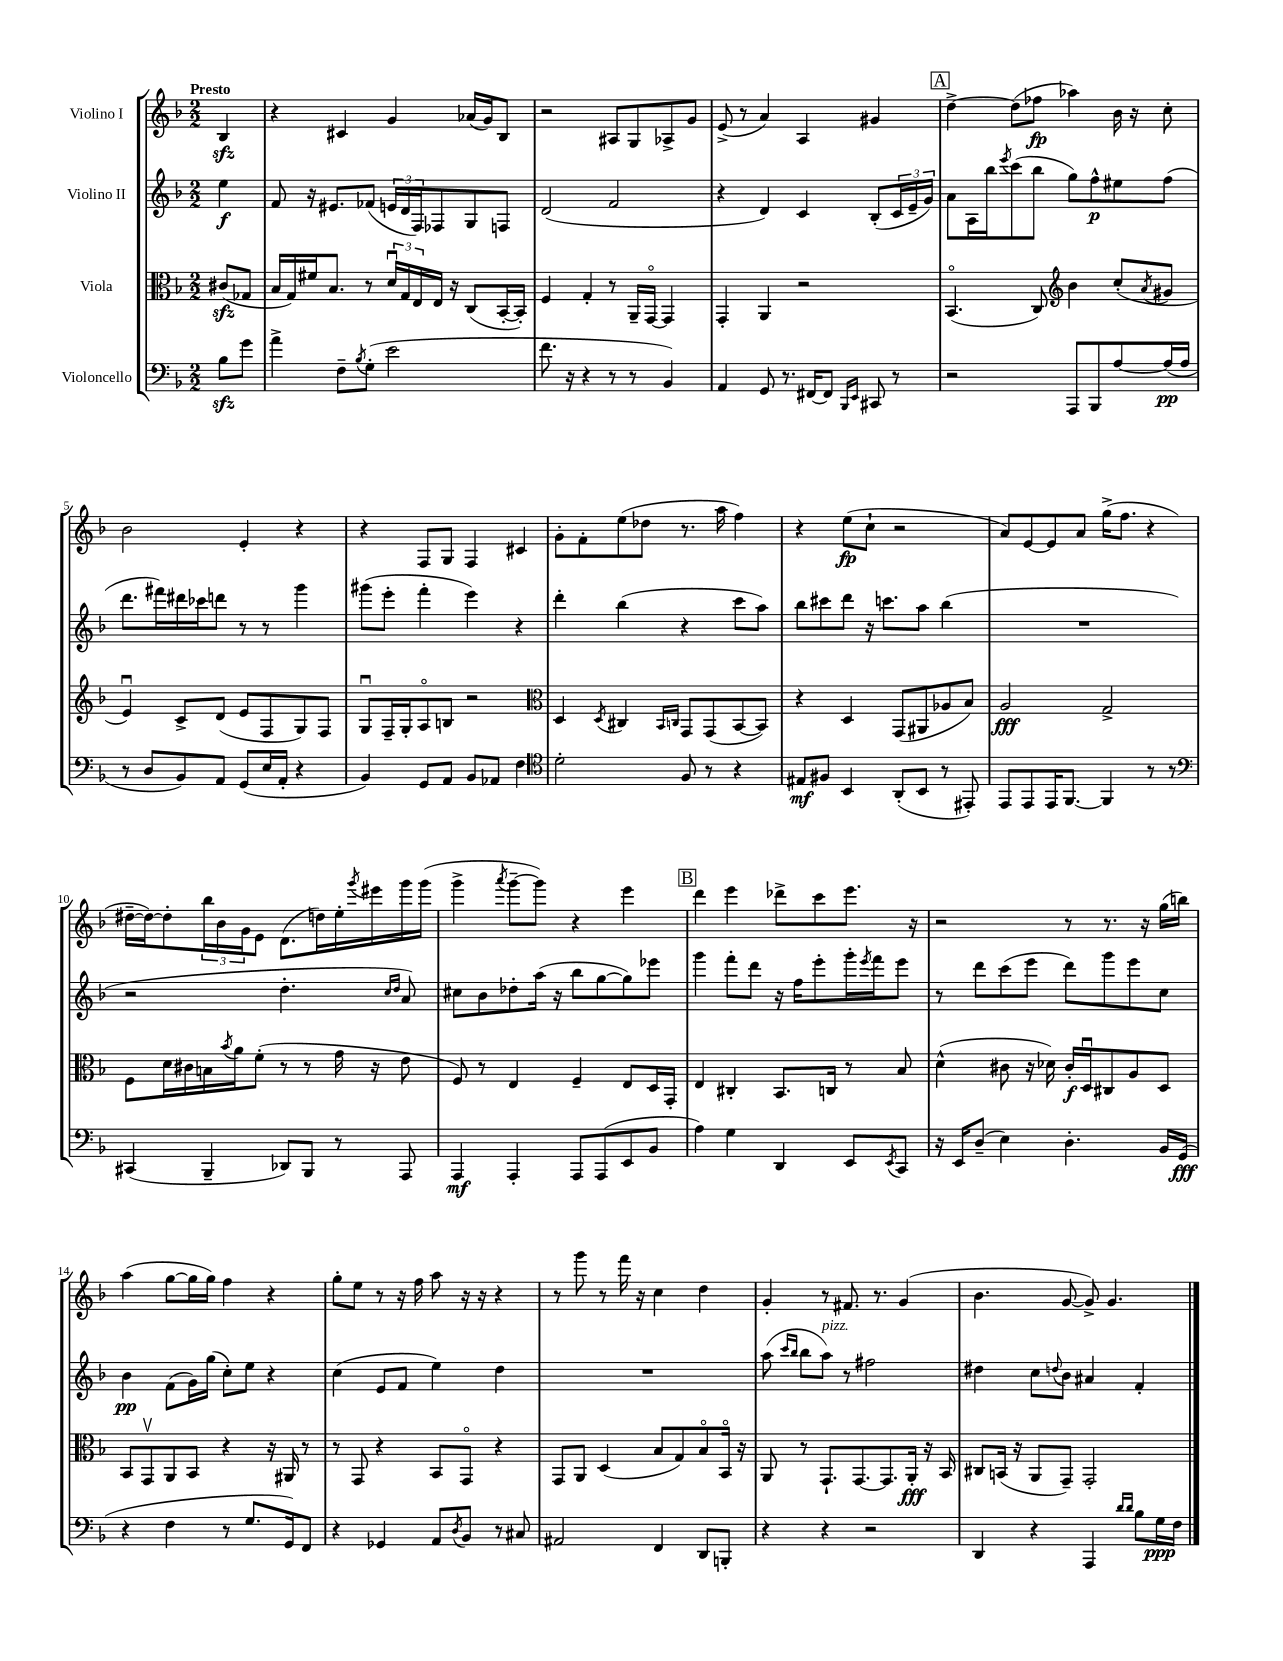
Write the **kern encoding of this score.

**kern	**kern	**kern	**kern
*staff4	*staff3	*staff2	*staff1
*clefF4	*clefC3	*clefG2	*clefG2
*k[b-]	*k[b-]	*k[b-]	*k[b-]
*M2/2	*M2/2	*M2/2	*M2/2
8B-	(8c#	4ee	4B-
8g	8G-	.	.
=	=	=	=
4a^	16B-	8f	4r
.	16G)	.	.
.	16f#	16r	.
.	8.B-	8.e#	.
8F~	.	.	4c#
8qB-	.	.	.
(8G'	8r	(8f-	.
2e	24du	24e	4g
.	24G	24d	.
.	24E	24F)	.
.	16E	8F-	.
.	16r	.	.
.	(8C	8G	(16a-
.	.	.	16g)
.	[16BB-'	8F	8B-
.	16BB-'])	.	.
=	=	=	=
8.f	4F	(2d	2r
16r	.	.	.
4r	4G'	.	.
8r	8r	2f	8A#
8r	16AA~	.	8G
.	[16GGo	.	.
4BB-)	4GG]	.	8A-^
.	.	.	8g
=	=	=	=
4AA	4GG'	4r	(8e^
.	.	.	8r
8GG	4AA	4d)	4a)
8.r	.	.	.
.	2r	4c	4A
[16FF#	.	.	.
8FF#]	.	.	.
16qqBBB-	.	.	.
16qqEE	.	.	.
8CC#	.	(8B-'	4g#
8r	.	24c	.
.	.	24e~	.
.	.	24g)	.
=	=	=	=
2r	(4.BB-o	8a	[4dd^
.	.	16A	.
.	.	16bb-	.
.	.	8qeee	.
.	.	(8ccc	(8dd]
.	8C)	8bb-	8ff-
*	*clefG2	*	*
8AAA	4b-	8gg)	4aa-)
8BBB-	.	8ff^^	.
[8A	(8cc'	8ee#	16b-
.	.	.	16r
.	8qa	.	.
(16A]	8g#	(8ff	8cc'
16A	.	.	.
=	=	=	=
8r	4eu)	8.ddd	2b-
8D	.	.	.
.	.	16fff#)	.
8BB-)	8c^	16ddd#	.
.	.	16ccc-	.
8AA	(8d	8ddd	.
(8GG	8e	8r	4e'
16E	8F	8r	.
16AA'	.	.	.
4r	8G)	4ggg	4r
.	8F	.	.
=	=	=	=
4BB-)	8Gu	(8ggg#	4r
.	16F~	8eee'	.
.	16G'	.	.
8GG	8Ao	4fff'	8F
8AA	8B	.	8G
8BB-	2r	4eee)	4F
8AA-	.	.	.
4F	.	4r	4c#
=	=	=	=
*clefC4	*clefC3	*	*
2d'	4D	4ddd'	8g'
.	.	.	8f'
.	8qD	.	.
.	4C#	(4bb-	(8ee
.	.	.	8dd-
.	16qqBB-	.	.
.	16qqC	.	.
8F	8GG	4r	8.r
8r	(8GG	.	.
.	.	.	16aa
4r	[8BB-	8ccc	4ff)
.	8BB-])	8aa)	.
=	=	=	=
8E#	4r	8bb-	4r
8F#	.	8ccc#	.
4BB-	4D	8ddd	(8ee
.	.	16r	8cc`
.	.	8.ccc	.
(8AA'	(8GG	.	2r
8BB-	8AA#	8aa	.
8r	8A-	(4bb-	.
8EE#')	8B-)	.	.
=	=	=	=
8EE	2A	1r	8a)
8EE	.	.	[8e
16EE	.	.	8e]
[8.FF	.	.	.
.	.	.	8a
4FF]	2G^	.	(16gg^
.	.	.	8.ff
8r	.	.	4r
8r	.	.	.
=	=	=	=
*clefF4	*	*	*
(4CC#	8F	2r	[16dd#~
.	.	.	16dd#_)
.	16d	.	8dd#']
.	16c#	.	.
4BBB-~	16B	.	24bb-
.	.	.	24b-
.	8qb-	.	.
.	16a	.	.
.	.	.	24g
.	(8f'	.	8e
8DD-)	8r	4.dd'	(8.d
8BBB-	8r	.	.
.	.	.	16dd)
8r	16g	.	16ee'
.	.	.	8qggg
.	16r	.	16eee#
.	.	16qqcc	.
.	.	16qqdd	.
8AAA	8e	8a)	16ggg
.	.	.	(16ggg
=	=	=	=
4AAA	8F)	8cc#	4ggg^
.	8r	8b-	.
.	.	.	8qaaa
4AAA'	4E	8dd-'	[8ggg~
.	.	(16aa	8ggg])
.	.	16r	.
8AAA	4F~	8bb-	4r
(8AAA	.	[8gg	.
8EE	8E	8gg])	4eee
8BB-	16D	8eee-	.
.	16GG'	.	.
=	=	=	=
4A)	4E	4ggg	4ddd
4G	4C#'	8fff'	4eee
.	.	8ddd	.
4DD	8.BB-	16r	8ddd-^
.	.	16ff	.
.	.	8eee'	8ccc
.	16C	.	.
8EE	8r	16ggg'	8.eee
.	.	8qeee	.
.	.	16fff	.
8qEE	.	.	.
8CC	8B-	8eee	.
.	.	.	16r
=	=	=	=
16r	(4d^^	8r	2r
16EE	.	.	.
(8D~	.	8ddd	.
4E)	8c#	(8ccc	.
.	16r	8eee	.
.	16d-)	.	.
4.D'	16c#'	8ddd)	8r
.	16Du	.	.
.	8C#	8ggg	8.r
.	8A	8eee	.
.	.	.	16r
16BB-	8D	8cc	(16gg
(16GG	.	.	16bb)
=	=	=	=
4r	8BB-	4b-	(4aa
.	8GGv	.	.
4F	8AA	(8f	[8gg
.	8BB-	16g)	16gg]
.	.	(16gg	16gg)
8r	4r	8cc')	4ff
8.G	.	8ee	.
.	16r	4r	4r
16GG)	16AA#	.	.
8FF	8r	.	.
=	=	=	=
4r	8r	(4cc	8gg'
.	8GG	.	8ee
4GG-	4r	8e	8r
.	.	8f	16r
.	.	.	16ff
8AA	8BB-	4ee)	8aa
8qD	.	.	.
8BB-	8GGo	.	16r
.	.	.	16r
8r	4r	4dd	4r
8C#	.	.	.
=	=	=	=
2AA#	8GG	1r	8r
.	8AA	.	8ggg
.	(4D	.	8r
.	.	.	16fff
.	.	.	16r
4FF	8B-	.	4cc
.	8G)	.	.
8DD	8B-o	.	4dd
8BBB'	16BB-o	.	.
.	16r	.	.
=	=	=	=
4r	8AA	(8aa	4g'
.	.	16qqccc	.
.	.	16qqbb-	.
.	8r	8bb-	.
4r	8.GG`	8aa)	8r
.	.	8r	8.f#
.	[8.GG	.	.
2r	.	2ff#	.
.	.	.	8.r
.	8.GG]	.	.
.	.	.	(4g
.	16AA'	.	.
.	16r	.	.
.	16BB-	.	.
=	=	=	=
4DD	8C#	4dd#	4.b-
.	(16BB	.	.
.	16r	.	.
4r	8AA	8cc	.
.	.	8qqdd	.
.	8GG~)	8b-	[8g
4AAA	2GG'	4a#	8g^])
.	.	.	4.g
16qqd	.	.	.
16qqd	.	.	.
8B-	.	4f'	.
16G	.	.	.
16F	.	.	.
==	==	==	==
*-	*-	*-	*-
